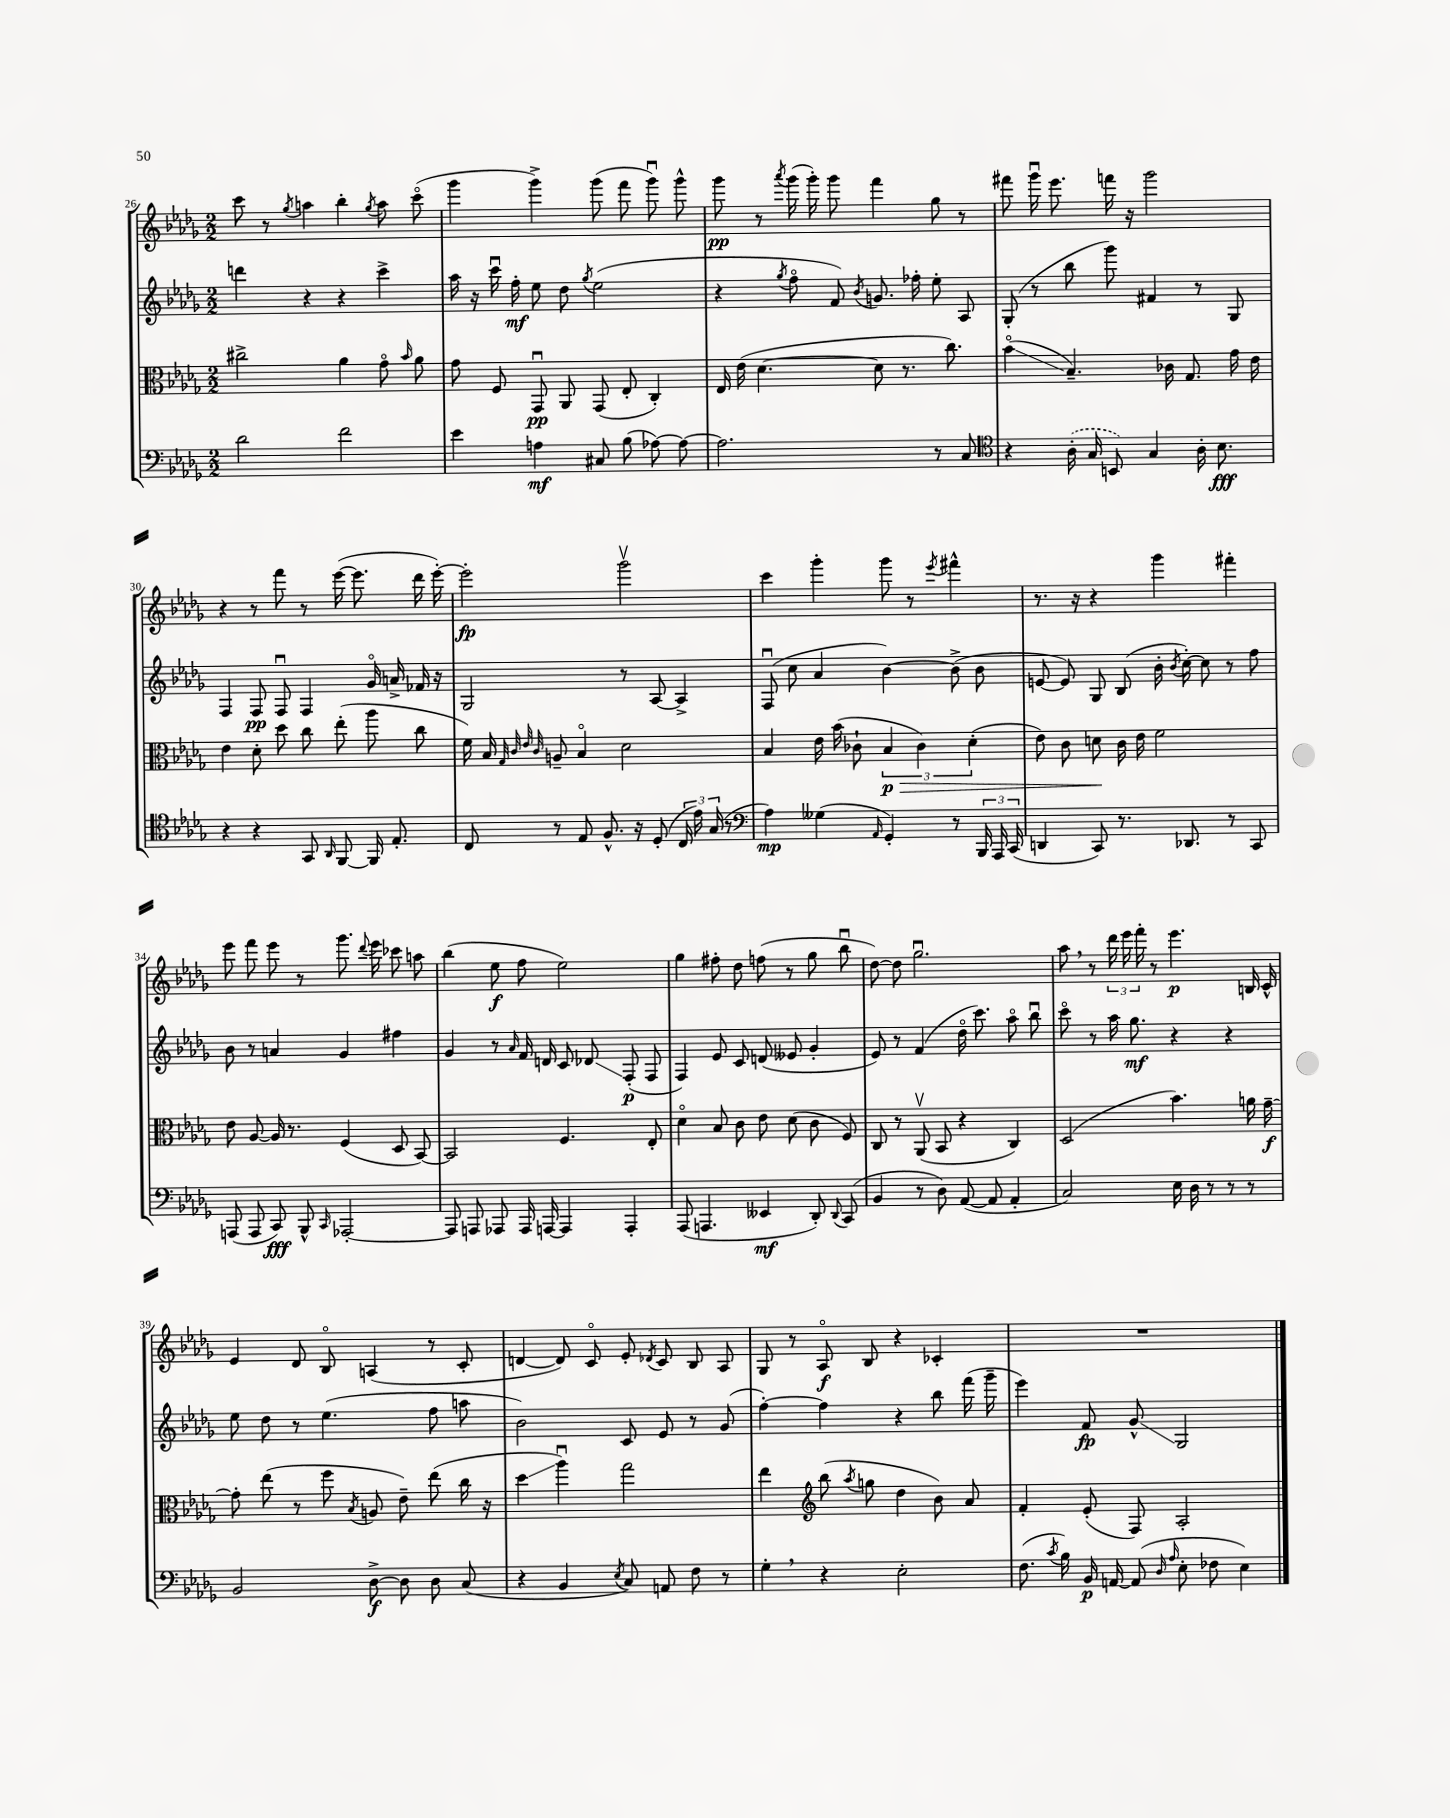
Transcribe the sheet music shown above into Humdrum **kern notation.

**kern	**kern	**kern	**kern
*staff4	*staff3	*staff2	*staff1
*clefF4	*clefC3	*clefG2	*clefG2
*k[b-e-a-d-g-]	*k[b-e-a-d-g-]	*k[b-e-a-d-g-]	*k[b-e-a-d-g-]
*M2/2	*M2/2	*M2/2	*M2/2
2d-	2cc#^	4ddd	8ccc
.	.	.	8r
.	.	.	8qgg-
.	.	4r	4aa
2f	4a-	4r	4bb-'
.	.	.	8qgg-
.	8g-o	4ccc^	8aa
.	16qqb-	.	.
.	8a-	.	(8ccco
=	=	=	=
4e-	8g-	16aa-	4ggg-
.	.	16r	.
.	8F	16cccu	.
.	.	16ff'	.
4A	8GG-u	8ee-	4ggg-^)
.	8AA-	8dd-	.
.	.	8qgg-	.
8C#	(8GG-	(2ee-	(8ggg-
(8B-	8E-'	.	8fff
[8A-)	4C')	.	8ggg-u)
8A-_	.	.	8ggg-^^
=	=	=	=
2.A-]	16E-	4r	8ggg-
.	(16e-	.	.
.	[4.d-	.	8r
.	.	8qgg-	8qaaa-
.	.	8ffo	(16ggg-
.	.	.	16ggg-')
.	.	8f)	8ggg-
.	.	8qb-	.
.	8d-]	8.g	4fff
.	8.r	.	.
.	.	16ff-'	.
8r	.	8ee-'	8gg-
.	8.cc)	.	.
8C	.	8A-	8r
=	=	=	=
*clefC4	*	*	*
4r	(4b-o	(8G-'	8fff#
.	.	8r	16ggg-u
.	.	.	8.eee-
(16A-'	4.B-~)	8bb-	.
16G-	.	.	.
8BB)	.	8ggg-)	16fff
.	.	.	16r
4G-	.	4f#	2ggg-
.	16c-	.	.
.	8.G-	.	.
16A-'	.	8r	.
8.B-	.	.	.
.	16g-	8G-	.
.	16e-	.	.
=	=	=	=
4r	4e-	4F	4r
4r	8d-'	8F	8r
.	8dd-	8Fu	8fff
8GG-	8cc	4F	8r
16qqAA-	.	.	.
[8FF	(8ee-'	.	([16eee-
.	.	.	8.eee-]
16FF]	8aa-	16g-o	.
8.E-'	.	16a^	.
.	8cc	16f-	16ddd-
.	.	16r	[16eee-')
=	=	=	=
8C	16f)	2G-	2eee-']
.	16B-	.	.
.	32qqG-	.	.
.	32qqc	.	.
.	32qqe-	.	.
.	32qqc	.	.
8r	8A~	.	.
8E-	4B-o	.	.
8.F^^	.	.	.
.	2d-	8r	2ggg-v
16r	.	.	.
(8D-'	.	[8A-	.
24C	.	4A-^]	.
24e-)	.	.	.
(24G-	.	.	.
8r	.	.	.
=	=	=	=
*clefF4	*	*	*
4A-)	4B-	(8Fu	4ccc
.	.	8cc	.
(4G--	16e-	4a-	4ggg-'
.	(16b-	.	.
.	8c-`	.	.
16qqAA-	.	.	.
4GG-')	6B-	[4b-)	8ggg-
.	.	.	8r
.	6c-)	.	.
.	.	.	8qeee-
8r	.	(8b-^]	4fff#^^
.	(6d-'	.	.
24BBB-	.	8b-	.
24AAA-	.	.	.
(24CC	.	.	.
=	=	=	=
4DD	8e-)	[8e	8.r
.	8c	8e])	.
.	.	.	16r
8CC)	8d	8G-	4r
8.r	16c	(8B-	.
.	16e-	.	.
.	2f	16b-'	4ggg-
.	.	8qb-	.
8.DD-	.	[16cc')	.
.	.	8cc]	.
8r	.	8r	4fff#'
8CC	.	8ff	.
=	=	=	=
(8AAA	8e-	8b-	8eee-
8AAA	[8A-	8r	8fff
8CC)	16A-]	4a	8eee-
.	8.r	.	.
8BBB-^^	.	.	8r
16qqCC	.	.	.
[2AAA-'	(4F	4g-	8.ggg-
.	.	.	8qqddd-
.	.	.	16eee-
.	8D-	4ff#	8ccc-
.	[8BB-)	.	8aa
=	=	=	=
8AAA-]	2BB-]	4g-	(4bb-
8AAA	.	.	.
8AAA-	.	8r	8ee-
.	.	16qqa-	.
16AAA-	.	16f	8ff
[16AAA	.	16d	.
4AAA]	4.F	8c	2ee-)
.	.	8d-	.
4AAA'	.	(8F'	.
.	8E-'	8F	.
=	=	=	=
(8AAA-	4d-o	4F)	4gg-
4.AAA	.	.	.
.	8B-	8e-	8ff#'
.	8c	8c	8dd-
4EE--	8e-	(8d	(8ff
.	(8d-	8e--	8r
8DD-')	8c	4g-'	8gg-
8qqDD-	.	.	.
(8CC	8F)	.	8bb-u
=	=	=	=
4BB-	8C	8e-)	[8dd-)
.	8r	8r	8dd-]
8r	(8AA-v	(4f	2.gg-u
8D-)	8BB-	.	.
([8AA-	4r	16dd-o	.
.	.	8.ccc)	.
8AA-]	.	.	.
4AA-'	4C)	8aa-o	.
.	.	8bb-u	.
=	=	=	=
2C)	(2D-	8ccco	8aa-
.	.	8r	8r
.	.	16aa-	24ddd-
.	.	.	24eee-
.	.	8.gg-	.
.	.	.	24fff'
.	.	.	8r
16E-	4.b-)	4r	4.eee-
16D-	.	.	.
8r	.	.	.
8r	.	4r	.
8r	16a	.	16B
.	[16g-~	.	16c^^
=	=	=	=
2BB-	8g-']	8ee-	4e-
.	(8ee-	8dd-	.
.	8r	8r	8d-
.	8ff	(4.ee-	8B-o
.	8qB-	.	.
[8D-^	8A	.	(4A
8D-]	8e-~)	.	.
8D-	(8ee-	8ff	8r
(8C	16cc	8aa	8c'
.	16r	.	.
=	=	=	=
4r	4dd-	2b-)	[4d
4BB-	4aa-u)	.	8d])
.	.	.	8co
8qE-	.	.	.
8C)	2gg-	8c	8e-'
.	.	.	8qd-
8AA	.	8e-	8c
8F	.	8r	8B-
8r	.	(8g-	8A-
=	=	=	=
4G-'	4ee-	[4ff')	8G-
.	.	.	8r
*	*clefG2	*	*
4r	(8bb-	4ff]	8A-o
.	8qaa-	.	.
.	8gg	.	8B-
2E-'	4dd-	4r	4r
.	8b-)	8bb-	4c-'
.	8a-	(16fff	.
.	.	16ggg-~	.
=	=	=	=
(8.F	4f'	4eee-)	1r
8qc	.	.	.
16B-)	.	.	.
16BB-	(8e-'	8f	.
[16AA	.	.	.
(8AA]	8F)	8g-^^	.
16qqD-	.	.	.
16qqA-	.	.	.
8E-'	2A-'	2G-	.
8F-	.	.	.
4E-)	.	.	.
==	==	==	==
*-	*-	*-	*-
